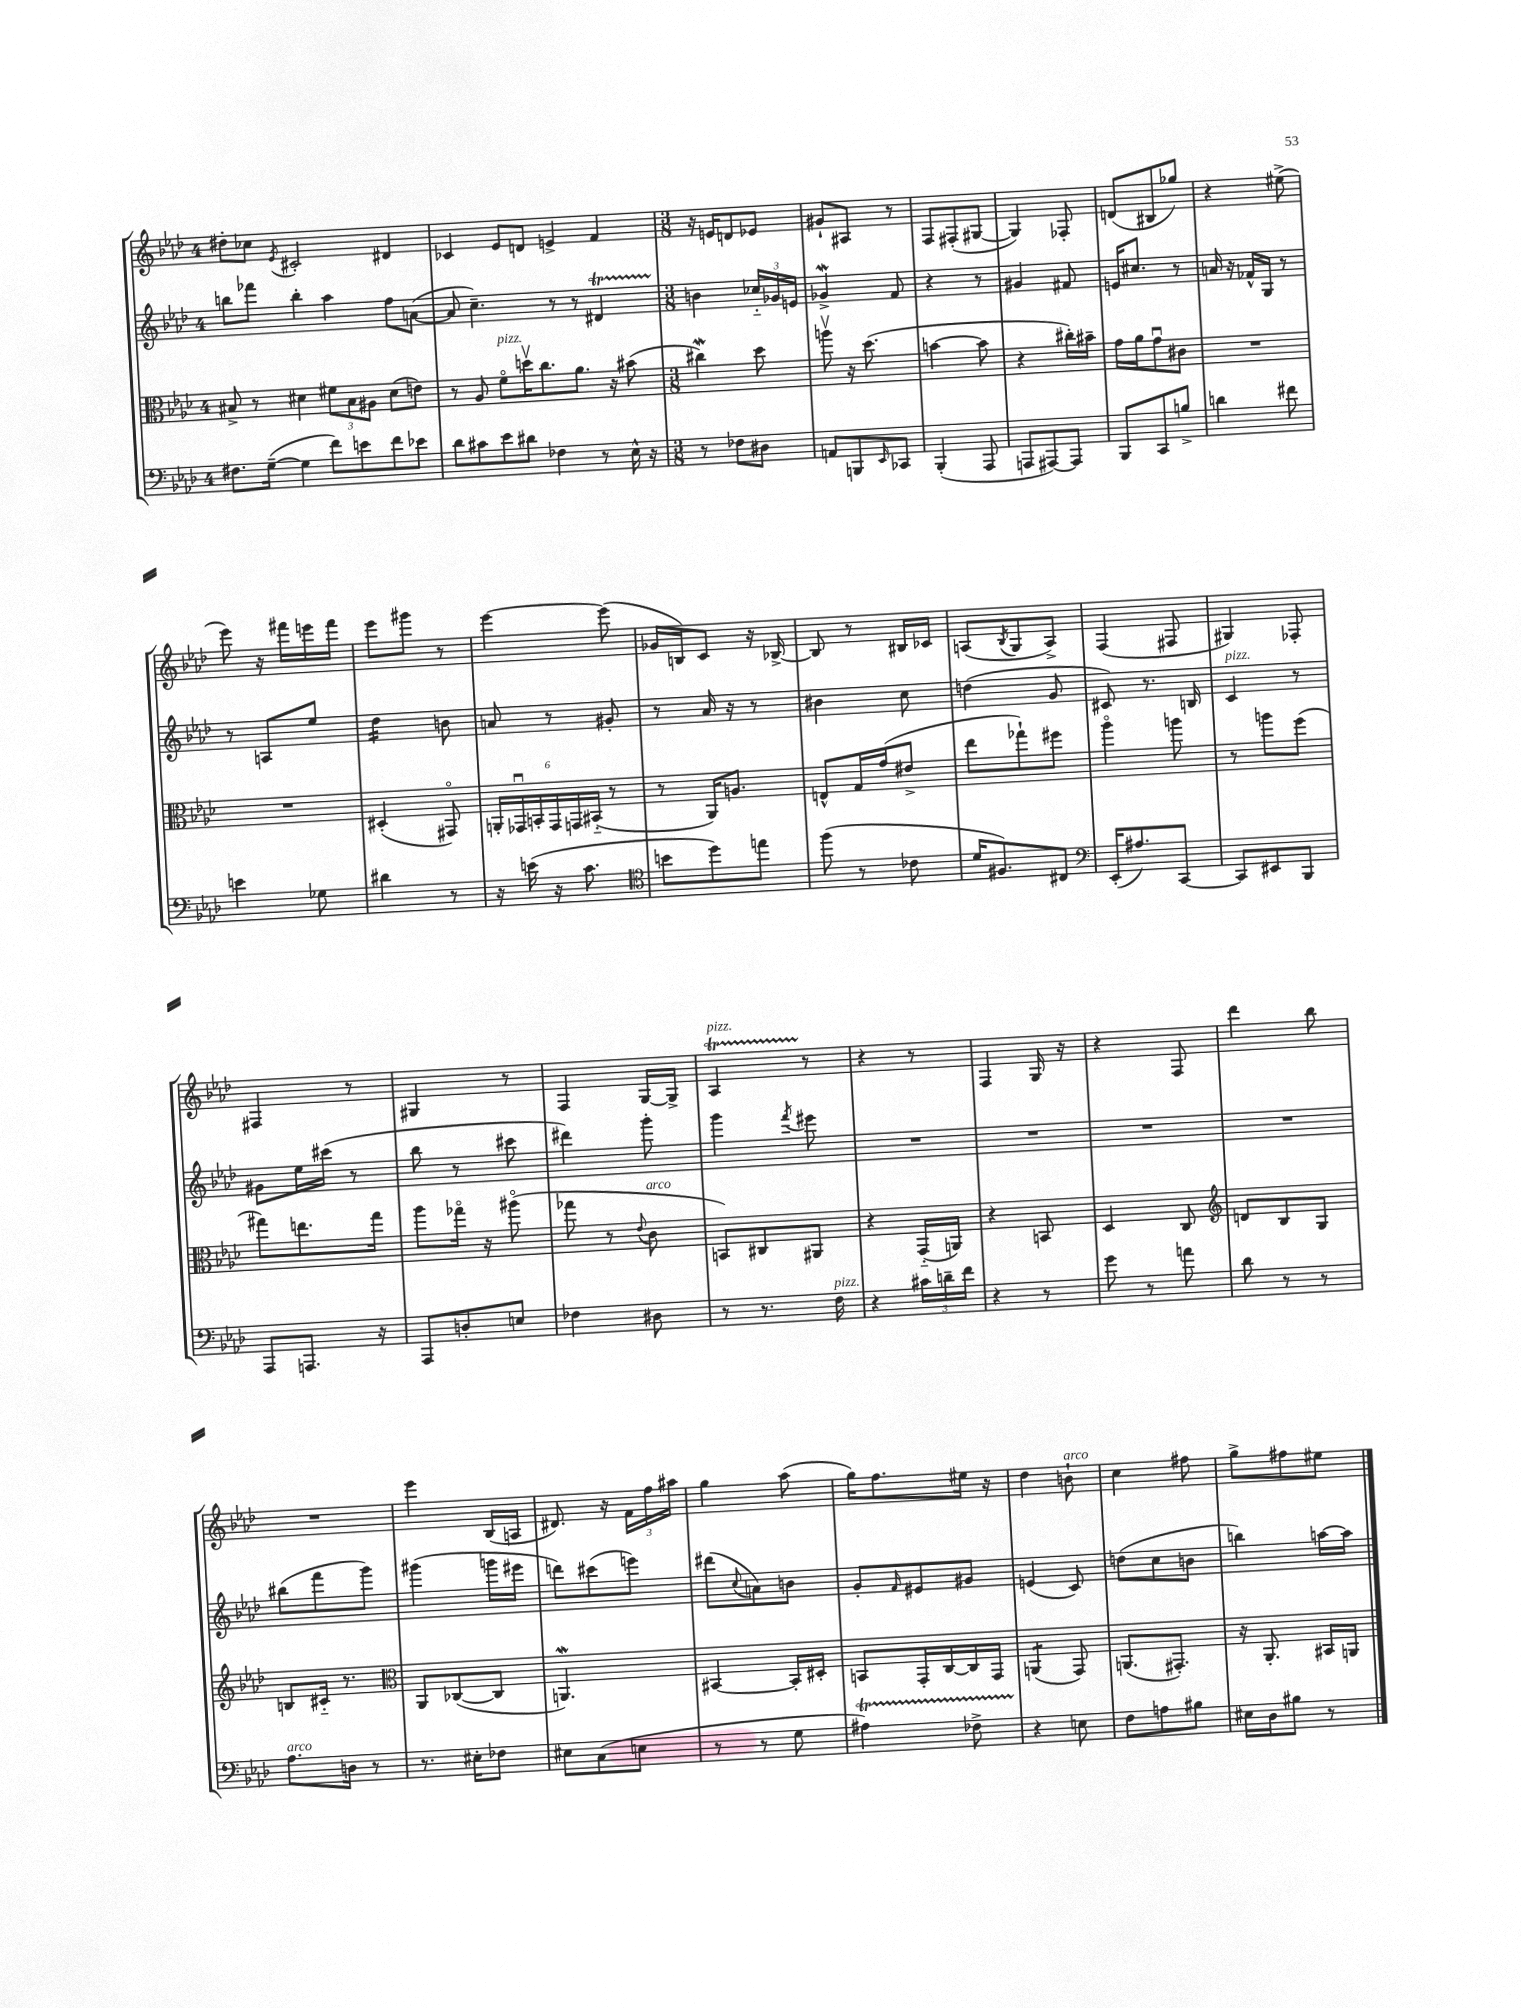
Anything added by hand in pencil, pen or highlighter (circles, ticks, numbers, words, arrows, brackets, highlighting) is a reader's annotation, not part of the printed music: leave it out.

**kern	**kern	**kern	**kern
*staff4	*staff3	*staff2	*staff1
*clefF4	*clefC3	*clefG2	*clefG2
*k[b-e-a-d-]	*k[b-e-a-d-]	*k[b-e-a-d-]	*k[b-e-a-d-]
*M4/4	*M4/4	*M4/4	*M4/4
8.F#\L	8B#^/	8bb\L	8dd#'\L
.	8r	8fff-\J	8cc-\J
([16G~\Jk	.	.	.
.	.	.	8qe-/
4G\]	4d#\	4bb'\	2c#'/
8f\L)	12f#\L	4aa-\	.
.	12B#\	.	.
8e\	.	.	.
.	12A#\J	.	.
8f\	(8d#\L	8ff\L	4d#/
8e-\J	8e\J)	([8a\J	.
=	=	=	=
8d-\L	8r	8a/]	4c-/
8c#\	8A-/	4.cc~\)	.
8e-\	8fo\L	.	8e-/L
8d#\J	16ddv\K	.	8d/J
.	8.cc\	.	.
4F-\	.	8r	4e^/
.	8.a-\J	8r	.
8r	.	4d#/	4f/
.	16r	.	.
16E-^^\	(8b#\	.	.
16r	.	.	.
=	=	=	=
*M3/8	*M3/8	*M3/8	*M3/8
8r	4cc#\)	4b\	16r
.	.	.	16e/LK
8F-\L	.	.	8d/
8D#\J	8dd-\	24cc-'~/LL	8e-/J
.	.	24g-/	.
.	.	24e/JJ	.
=	=	=	=
8AA/L	8aav\	4g-^/	8g#`/L
8BBB/	16r	.	8A#/J
.	(8.dd-\	.	.
16qqEE-/	.	.	.
8CC-/J	.	8f/	8r
=	=	=	=
(4BBB-'/	[4b\	4r	8F/L
.	.	.	(8F#'/
8AAA-/	8b\]	8r	[8G#/J
=	=	=	=
8AAA/L	4r	4g#/	4G#/])
[8AAA#/)	.	.	.
8AAA#/]J	16cc#'\LL)	8f#/	8F-'/
.	16b#~\JJ	.	.
=	=	=	=
8BBB-/L	16g\LL	16e/LK	(8d/L
.	16a-\J	8.cc#/J	.
8CC/	8gu\	.	8B#/
8B^/J	8c#\J	8r	8gg-/J)
=	=	=	=
4d\	4.r	16a/	4r
.	.	16r	.
.	.	16f-^^/LL	.
.	.	16G/JJ	.
8f#\	.	8r	(8ee#^\
=	=	=	=
4e\	4.r	8r	8eee-\)
.	.	8A/L	16r
.	.	.	16fff#\LL
8G-\	.	8ee-/J	16eee\
.	.	.	16fff#\JJ
=	=	=	=
4d#\	(4D#'/	4dd-\	8eee-\L
.	.	.	8ggg#\J
8r	8GG#o/)	8b\	8r
=	=	=	=
16r	24AA'/LL	8a/	[4eee-\
.	24GG-u/	.	.
(16e\	.	.	.
.	24BB'/	.	.
16r	24GG-/	8r	.
.	24GG/	.	.
8.c\	.	.	.
.	(24BB#'~/JJ	.	.
.	8r	8g#'/	(8eee-\]
=	=	=	=
*clefC4	*	*	*
8b\L	8r	8r	16g-/LL
.	.	.	16B/J)
8dd-\)	16AA-/LK)	16a-/	8c/J
.	8.A/J	16r	.
8ee\J	.	8r	16r
.	.	.	[16B-^/
=	=	=	=
(8ff\	8E^^/L	4b#\	8B-/]
8r	16G/L	.	8r
.	(16g/J	.	.
8c-\	8e#^/J	8cc\	16B#/LL
.	.	.	16c-/JJ
=	=	=	=
16d-/LK	8ee-\L	(4dd\	(8A/L
8.F#/)	.	.	.
.	.	.	8qB-/
.	8gg-`\)	.	8G/
8C#/J	8ff#\J	8g/	8A^/J)
=	=	=	=
*clefF4	*	*	*
(16EE-'/LK	4aa-o\	8c#/)	(4F/
8.A#/)	.	.	.
.	.	8.r	.
[8CC/J	8aa\	.	8F#/
.	.	16B/	.
=	=	=	=
8CC/]L	8r	4c/	4G#/)
8EE#/	8aa\L	.	.
8BBB-/J	(8ff\J	8r	8F-'/
=	=	=	=
8AAA-/L	8gg#\L)	8g#\L	4F#/
8.AAA/J	8.ee\	16ee-\L	.
.	.	(16ccc#\JJ	.
.	.	8r	8r
16r	16gg#\Jk	.	.
=	=	=	=
8AAA-/L	8aa-\L	8bb-\	4G#/
8D'/	16gg-o\Jk	8r	.
.	16r	.	.
8E/J	(8aa#o\	8ccc#\	8r
=	=	=	=
4F-\	8gg-\	4ddd#\)	4F/
.	8r	.	.
.	8qqe-/	.	.
8D#\	8c\	8ggg'\	[16G/LL
.	.	.	16G^/]JJ
=	=	=	=
8r	8BB/L)	4ggg\	4A-/
8.r	8C#/	.	.
.	.	8qfff/	.
.	8AA#/J	8eee#\	8r
16F\	.	.	.
=	=	=	=
4r	4r	4.r	4r
24c#\LL	(16GG'~/LL	.	8r
24d~\	.	.	.
.	16AA/JJ)	.	.
24f\JJ	.	.	.
=	=	=	=
4r	4r	4.r	4F/
8r	8BB/	.	16G/
.	.	.	16r
=	=	=	=
8g\	4D-/	4.r	4r
8r	.	.	.
8a\	8C/	.	8F/
=	=	=	=
*	*clefG2	*	*
8d-\	8d/L	4.r	4ddd-\
8r	8B-/	.	.
8r	8G/J	.	8bb-\
=	=	=	=
8.A-\L	8B/L	(8bb#\L	4.r
.	16c#'~/Jk	8fff\	.
16D\Jk	8.r	.	.
8r	.	8ggg\J)	.
=	=	=	=
*	*clefC3	*	*
8.r	8AA-/L	(4ggg#\	4eee-\
.	([8C-/	.	.
16E#'\LK	.	.	.
8F-\J	8C-/]J	16ggg\LL	(16B-/LL
.	.	16eee#\JJ	16A/JJ
=	=	=	=
8E#\L	4.AA/)	8ddd\L)	8.d#/)
(8C\	.	(8ccc#\	.
.	.	.	16r
8E\J	.	8eee\J)	24f\LL
.	.	.	24ff\
.	.	.	24aa#\JJ
=	=	=	=
8r	[4BB#/	(8ddd#\L	4gg\
.	.	8qqcc/	.
8r	.	8a\)	.
8G\	16BB#'/]LL	8b\J	(8aa-\
.	16D#'/JJ	.	.
=	=	=	=
4A#\)	8BB/L	8g'/L	16gg\LK)
.	.	.	8.ff\
.	.	16qqf/	.
.	16GG'/L	8e#/	.
.	[16C/	.	.
8F-^\	16C/]	8g#/J	16ee#\Jk
.	16GG/JJ	.	16r
=	=	=	=
4r	(4AA/	(4e/	4dd-\
8E\	8GG/)	8c/)	8b`\
=	=	=	=
8F\L	(8.AA/L	(8dd\L	4cc\
8A\	.	8cc\	.
.	8.GG#'/J)	.	.
8B#\J	.	8b\J	8ff#\
=	=	=	=
16E#\LL	16r	4bb\)	8gg^\L
16D-\J	8.AA-'/	.	.
8B#\J	.	.	8ff#\
8r	16BB#/LL	[16aa\LL	8ee#\J
.	16AA/JJ	16aa\]JJ	.
==	==	==	==
*-	*-	*-	*-
